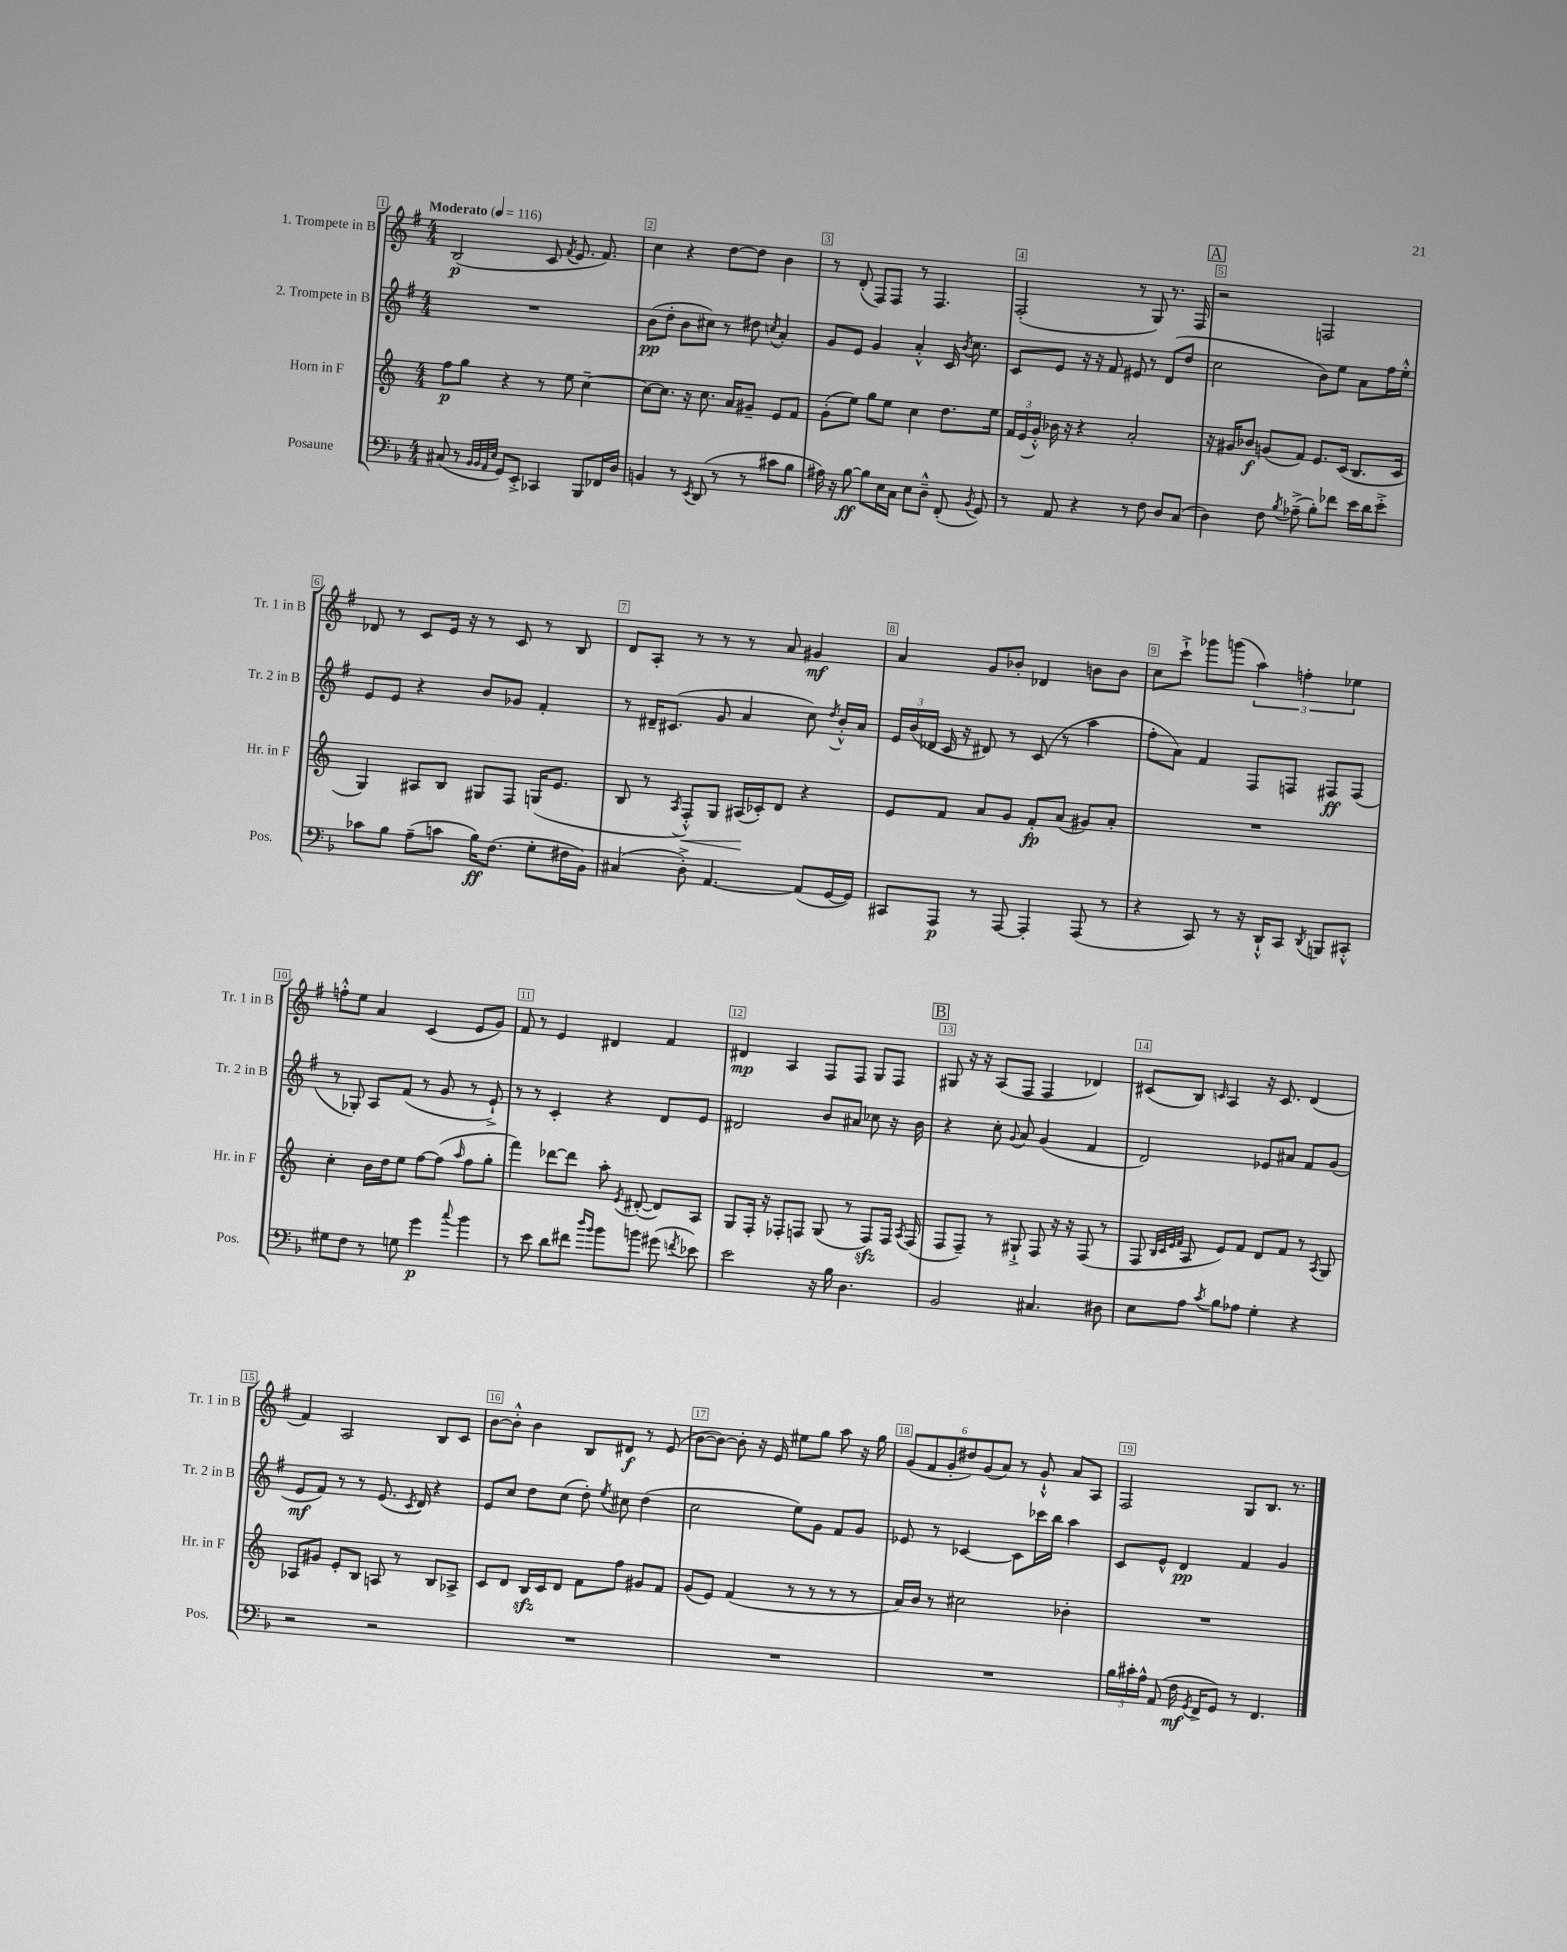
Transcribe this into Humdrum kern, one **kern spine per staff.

**kern	**dynam	**kern	**dynam	**kern	**dynam	**kern	**dynam
*part4	*part4	*part3	*part3	*part2	*part2	*part1	*part1
*staff4	*staff4	*staff3	*staff3	*staff2	*staff2	*staff1	*staff1
*I"Posaune	*	*I"Horn in F	*	*I"2. Trompete in B	*	*I"1. Trompete in B	*
*I'Pos.	*	*I'Hr. in F	*	*I'Tr. 2 in B	*	*I'Tr. 1 in B	*
*clefF4	*	*clefG2	*	*clefG2	*	*clefG2	*
*k[b-]	*	*k[]	*	*k[f#]	*	*k[f#]	*
*M4/4	*	*M4/4	*	*M4/4	*	*M4/4	*
*MM116	*	*MM116	*	*MM116	*	*MM116	*
=1	=1	=1	=1	=1	=1	=1	=1
!	!	!	!	!	!	!LO:TX:a:B:t=Moderato	!
(8C#X/	.	8ff\L	p	1r	.	(2B/	p
8r	.	8gg\J	.	.	.	.	.
32qqBB-/LLL	.	.	.	.	.	.	.
32qqBB-/	.	.	.	.	.	.	.
32qqAA/	.	.	.	.	.	.	.
32qqE/JJJ	.	.	.	.	.	.	.
8GG/L)	.	4r	.	.	.	.	.
8EE'^/J	.	.	.	.	.	.	.
4CC-X/	.	8r	.	.	.	8c/	.
.	.	.	.	.	.	8qf#/	.
.	.	8ee\	.	.	.	8.e/	.
8BBB-/L	.	[4cc~\	.	.	.	.	.
.	.	.	.	.	.	8.f#/)	.
16FF-X/L	.	.	.	.	.	.	.
16D/JJ	.	.	.	.	.	.	.
=2	=2	=2	=2	=2	=2	=2	=2
4BBn/	.	8cc\L_	.	(8b\L	pp	4cc\	.
.	.	8.cc\J]	.	8dd'\J	.	.	.
8r	.	.	.	8b\L	.	4r	.
.	.	16r	.	.	.	.	.
8qEE/	.	.	.	.	.	.	.
(8DD/	.	8.cc\	.	8cc#X\J)	.	.	.
8r	.	.	.	8r	.	[8dd\L	.
.	.	16a/KL	.	.	.	.	.
8r	.	8g#X~/J	.	8dd#X\	.	8dd\J]	.
.	.	.	.	8qccn/	.	.	.
8c#X\L	.	8e/L	.	4a'/	.	4b\	.
8B-\J	.	8f/J	.	.	.	.	.
=3	=3	=3	=3	=3	=3	=3	=3
16A#X\)	.	(8g'\L	.	8g/L	.	8r	.
16r	.	.	.	.	.	.	.
[8B-\	ff	8ee\J)	.	8e/J	.	(8d'/	.
8B-\L]	.	8gg\L	.	4g/	.	8F#/L)	.
16E\L	.	8ee\J	.	.	.	8F#/J	.
16C\JJ	.	.	.	.	.	.	.
8E\L	.	4cc\	.	4a'^^/	.	8r	.
8D~^^\J	.	.	.	.	.	4.F#/	.
(8FF'/	.	8.dd\L	.	16c/	.	.	.
.	.	.	.	8qb/	.	.	.
.	.	.	.	8.cc\	.	.	.
8qBB-/	.	.	.	.	.	.	.
8GG/)	.	.	.	.	.	.	.
.	.	16ee\Jk	.	.	.	.	.
=4	=4	=4	=4	=4	=4	=4	=4
8r	.	24f/LL	.	8c/L	.	(2F#'/	.
.	.	(24e/	.	.	.	.	.
.	.	24g'^^/JJ)	.	.	.	.	.
8AA/	.	16b-X\	.	8e/J	.	.	.
.	.	16r	.	.	.	.	.
4r	.	4r	.	16r	.	.	.
.	.	.	.	16r	.	.	.
.	.	.	.	8f#/	.	.	.
8r	.	2a'/	.	8e#X/	.	8r	.
8F\	.	.	.	8r	.	8G/)	.
8D/L	.	.	.	(8d/L	.	8.r	.
(8C/J	.	.	.	8dd/J	.	.	.
.	.	.	.	.	.	16F#/	.
!!LO:REH:place=s1:t=A
=5	=5	=5	=5	=5	=5	=5	=5
4D\)	.	16r	.	2cc\	.	2r	.
.	.	16g#X/KL	.	.	.	.	.
.	.	8b-X/J	f	.	.	.	.
8F\	.	(8gn/L	.	.	.	.	.
8qB-/	.	.	.	.	.	.	.
(8A-X~^\	.	8f/J)	.	.	.	.	.
8B-'\L)	.	8.e/L	.	8b\L)	.	2Fn/	.
8f-X\J	.	.	.	8ee\J	.	.	.
.	.	(16c/Jk	.	.	.	.	.
16e\LL	.	8.B/L	.	8a\L	.	.	.
16d\J	.	.	.	.	.	.	.
8e'^\J	.	.	.	16ff#\L	.	.	.
.	.	16c/Jk	.	16ee'^^\JJ	.	.	.
!!LO:LB:g=z
=6	=6	=6	=6	=6	=6	=6	=6
8c-X\L	.	4G/)	.	8e/L	.	8d-X/	.
8B-\J	.	.	.	8e/J	.	8r	.
(8A~\L	.	8A#X/L	.	4r	.	8c/L	.
8cn\J	.	8B/J	.	.	.	16e/Jk	.
.	.	.	.	.	.	16r	.
16B-\KL)	ff	8G#X/L	.	8b/L	.	8r	.
(8.F\J	.	.	.	.	.	.	.
.	.	8F/J	.	8g-X/J	.	8c/	.
8G'\L	.	(16Gn/KL	.	4f#'/	.	8r	.
.	.	8.e/J	.	.	.	.	.
16F#X\L	.	.	.	.	.	8B/	.
16BB-\JJ)	.	.	.	.	.	.	.
=7	=7	=7	=7	=7	=7	=7	=7
(4C#X/	.	8B/	.	8r	.	8d/L	.
.	.	8r	.	16d#X~/KL	.	8A'/J	.
.	.	.	.	(8.c#X/J	.	.	.
.	.	8qA/	.	.	.	.	.
!	!	!	!LO:HP:b	!	!	!	!
8D'^\)	.	8F'^^/L)	<	.	.	8r	.
[4.AA/	.	8G/J	.	8g/	.	8r	.
.	.	(16A#X/LL	.	4a/	.	8r	.
.	.	16c-X'/J)	[	.	.	.	.
.	.	8d/J	.	.	.	8a/	.
(8AA/L]	.	4r	.	8cc\)	.	4g#X/	mf
.	.	.	.	8qdd/	.	.	.
[16GG/L	.	.	.	16b'^^/LL	.	.	.
16GG/JJ])	.	.	.	16a/JJ	.	.	.
=8	=8	=8	=8	=8	=8	=8	=8
8CC#X/L	.	8e/L	.	24e/LL	.	4a/	.
.	.	.	.	(24b/	.	.	.
.	.	.	.	24d-X/JJ	.	.	.
8AAA/J	p	8f/J	.	16c/	.	.	.
.	.	.	.	16r	.	.	.
8r	.	8a/L	.	8d#X/)	.	8g/L	.
[8AAA/	.	8g/J	.	8r	.	8b-X'/J	.
4AAA'/]	.	8f'/L	fp	(8c/	.	4d-X/	.
.	.	(8a/J	.	8r	.	.	.
(8AAA/	.	8g#X/L)	.	4aa\	.	8bn\L	.
8r	.	8a'/J	.	.	.	8b\J	.
=9	=9	=9	=9	=9	=9	=9	=9
4r	.	1r	.	8ff#'\L	.	8cc\L	.
.	.	.	.	8a\J)	.	8ccc`^\J	.
8CC/)	.	.	.	4f#/	.	8ggg-X\L	.
8r	.	.	.	.	.	(8gggn\J	.
16r	.	.	.	8F#/L	.	6aa\)	.
16DD`^^/KL	.	.	.	.	.	.	.
8CC/J	.	.	.	8Fn/J	.	.	.
.	.	.	.	.	.	6ffn'\	.
8qDD/	.	.	.	.	.	.	.
8BBBn/L	.	.	.	8F#X/L	ff	.	.
.	.	.	.	.	.	6ee-X\	.
8CC#X'^^/J	.	.	.	(8F#/J	.	.	.
!!LO:LB:g=z
=10	=10	=10	=10	=10	=10	=10	=10
8G#X\L	.	4cc'\	.	8r	.	8ffn'^^\L	.
8F\J	.	.	.	8G-X'/)	.	8ee\J	.
8r	.	16b\LL	.	8A/L	.	4a/	.
.	.	16dd\J	.	.	.	.	.
8Gn\	.	8ee\J	.	(8f#/J	.	.	.
4g\	p	[8ff\L	.	8r	.	(4c/	.
.	.	(8ff\J]	.	8g/	.	.	.
8qqcc/	.	16qqaa/	.	.	.	.	.
4b-\	.	8ff\L	.	8r	.	8e/L	.
.	.	8gg'\J	.	8e`^/)	.	8g/J)	.
=11	=11	=11	=11	=11	=11	=11	=11
8r	.	4fff\)	.	8r	.	8f#/	.
8e\	.	.	.	8r	.	8r	.
8d\L	.	[8ddd-X\L	.	4c'/	.	4e/	.
8f#X\J	.	8ddd-\J]	.	.	.	.	.
16qqdd/LL	.	.	.	.	.	.	.
16qqb-/JJ	.	.	.	.	.	.	.
8b-\L	.	8aa'\	.	4r	.	4d#X/	.
.	.	8qe/	.	.	.	.	.
8bn\J	.	([8d#X'/	.	.	.	.	.
(8g#X\	.	8d#/L])	.	8d/L	.	4f#/	.
8qfn/	.	.	.	.	.	.	.
8e-X\)	.	8A/J	.	8e/J	.	.	.
=12	=12	=12	=12	=12	=12	=12	=12
2e\	.	8G/L	.	2d#X/	.	4d#X/	mp
.	.	16F'/Jk	.	.	.	.	.
.	.	16r	.	.	.	.	.
.	.	8F-X'/L	.	.	.	4A/	.
.	.	8Fn/J	.	.	.	.	.
16r	.	(8G/	.	8b/L	.	8F#/L	.
16B-\	.	.	.	.	.	.	.
4.D\	.	8r	.	8a#X/J	.	8F#/J	.
.	.	8Fzz/L)	.	8cc-X\	.	8G/L	.
.	.	16F/Jk	.	16r	.	8F#/J	.
.	.	8qA/	.	.	.	.	.
.	.	(16F/	.	16b\	.	.	.
!!LO:REH:place=s1:t=B
=13	=13	=13	=13	=13	=13	=13	=13
2BB-/	.	8F/L	.	4r	.	8G#X/	.
.	.	8F~/J)	.	.	.	16r	.
.	.	.	.	.	.	16r	.
.	.	8r	.	8cc'\	.	(8A/L	.
.	.	.	.	8qqg/	.	.	.
.	.	8G#X`^/	.	8a/	.	8F#/J	.
4.C#X/	.	8F/	.	(4g/	.	4F#/	.
.	.	16r	.	.	.	.	.
.	.	16r	.	.	.	.	.
.	.	(8F/	.	4f#/	.	4d-X/)	.
8D#X\	.	8r	.	.	.	.	.
=14	=14	=14	=14	=14	=14	=14	=14
8E\L	.	8F/	.	2d/)	.	(8c#X/L	.
.	.	32qqB/LLL	.	.	.	.	.
.	.	32qqc/	.	.	.	.	.
.	.	32qqe/	.	.	.	.	.
.	.	32qqf/JJJ	.	.	.	.	.
8A\J	.	8A/	.	.	.	8B/J)	.
8qc/	.	.	.	.	.	16qqcn/	.
8B-\L	.	8e/L)	.	.	.	4A/	.
8A-X\J	.	8f/J	.	.	.	.	.
4G'\	.	8d/L	.	8e-X/L	.	16r	.
.	.	.	.	.	.	8.c/	.
.	.	8f/J	.	8a#X/J	.	.	.
4r	.	8r	.	8f#/L	.	(4d/	.
.	.	8qA/	.	.	.	.	.
.	.	8G/	.	(8g/J	.	.	.
!!LO:LB:g=z
=15	=15	=15	=15	=15	=15	=15	=15
2r	.	8A-X/L	.	8e/L	mf	4f#/)	.
.	.	8g#X/J	.	8f#/J)	.	.	.
.	.	8e'/L	.	8r	.	2A/	.
.	.	8B/J	.	8r	.	.	.
2r	.	8An/	.	(8.e/	.	.	.
.	.	8r	.	.	.	.	.
.	.	.	.	8qc/	.	.	.
.	.	.	.	16d/)	.	.	.
.	.	8B/L	.	4r	.	8B/L	.
.	.	8A-X^/J	.	.	.	8c/J	.
=16	=16	=16	=16	=16	=16	=16	=16
1r	.	8c/L	.	8e/L	.	[8b\L	.
.	.	8d/J	.	8cc/J	.	8b'^^\J]	.
.	.	16Bzz/LL	.	8dd\L	.	4b\	.
.	.	16c/J	.	.	.	.	.
.	.	8d/J	.	(8cc\J	.	.	.
.	.	8f\L	.	8dd'\)	.	8B/L	.
.	.	.	.	8qee/	.	.	.
.	.	8ff\J	.	8cc#X\	.	8d#X/J	f
.	.	8g#X/L	.	(4dd\	.	8r	.
.	.	8f/J	.	.	.	(8e/	.
=17	=17	=17	=17	=17	=17	=17	=17
1r	.	(8g/L	.	2cc\	.	[8b\L	.
.	.	8e/J)	.	.	.	8b\J_)	.
.	.	(4f/	.	.	.	8b'\]	.
.	.	.	.	.	.	16r	.
.	.	.	.	.	.	16e/	.
.	.	8r	.	8ee\L)	.	8ee#X\L	.
.	.	8r	.	8g\J	.	8gg\J	.
.	.	8r	.	8f#/L	.	8aa\	.
.	.	8r	.	8g/J	.	16r	.
.	.	.	.	.	.	16gg\	.
=18	=18	=18	=18	=18	=18	=18	=18
1r	.	16a/LL)	.	8e-X/	.	(12g/L	.
.	.	16b/JJ	.	.	.	.	.
.	.	.	.	.	.	12f#/	.
.	.	8r	.	8r	.	.	.
.	.	.	.	.	.	12g'/	.
.	.	2cc#X\	.	[4c-X/	.	12dd#X/)	.
.	.	.	.	.	.	(12g/	.
.	.	.	.	.	.	12a/J)	.
.	.	.	.	8c-\L]	.	8r	.
.	.	.	.	16ccc-X\L	.	8g`^^/	.
.	.	.	.	16bb\JJ	.	.	.
.	.	4b-X'\	.	4aa\	.	8a/L	.
.	.	.	.	.	.	8A/J	.
=19	=19	=19	=19	=19	=19	=19	=19
24B-\LL	.	1r	.	8c/L	.	2F#/	.
24c#X'\	.	.	.	.	.	.	.
24A^^\JJ	.	.	.	.	.	.	.
(8AA/	.	.	.	8e^^/J	.	.	.
16F\	mf	.	.	4d/	pp	.	.
8qGG/	.	.	.	.	.	.	.
16FF^/KL	.	.	.	.	.	.	.
8GG/J)	.	.	.	.	.	.	.
8r	.	.	.	4f#/	.	8G/L	.
4.FF/	.	.	.	.	.	8.B/J	.
.	.	.	.	4g/	.	.	.
.	.	.	.	.	.	8.r	.
==	==	==	==	==	==	==	==
*-	*-	*-	*-	*-	*-	*-	*-
